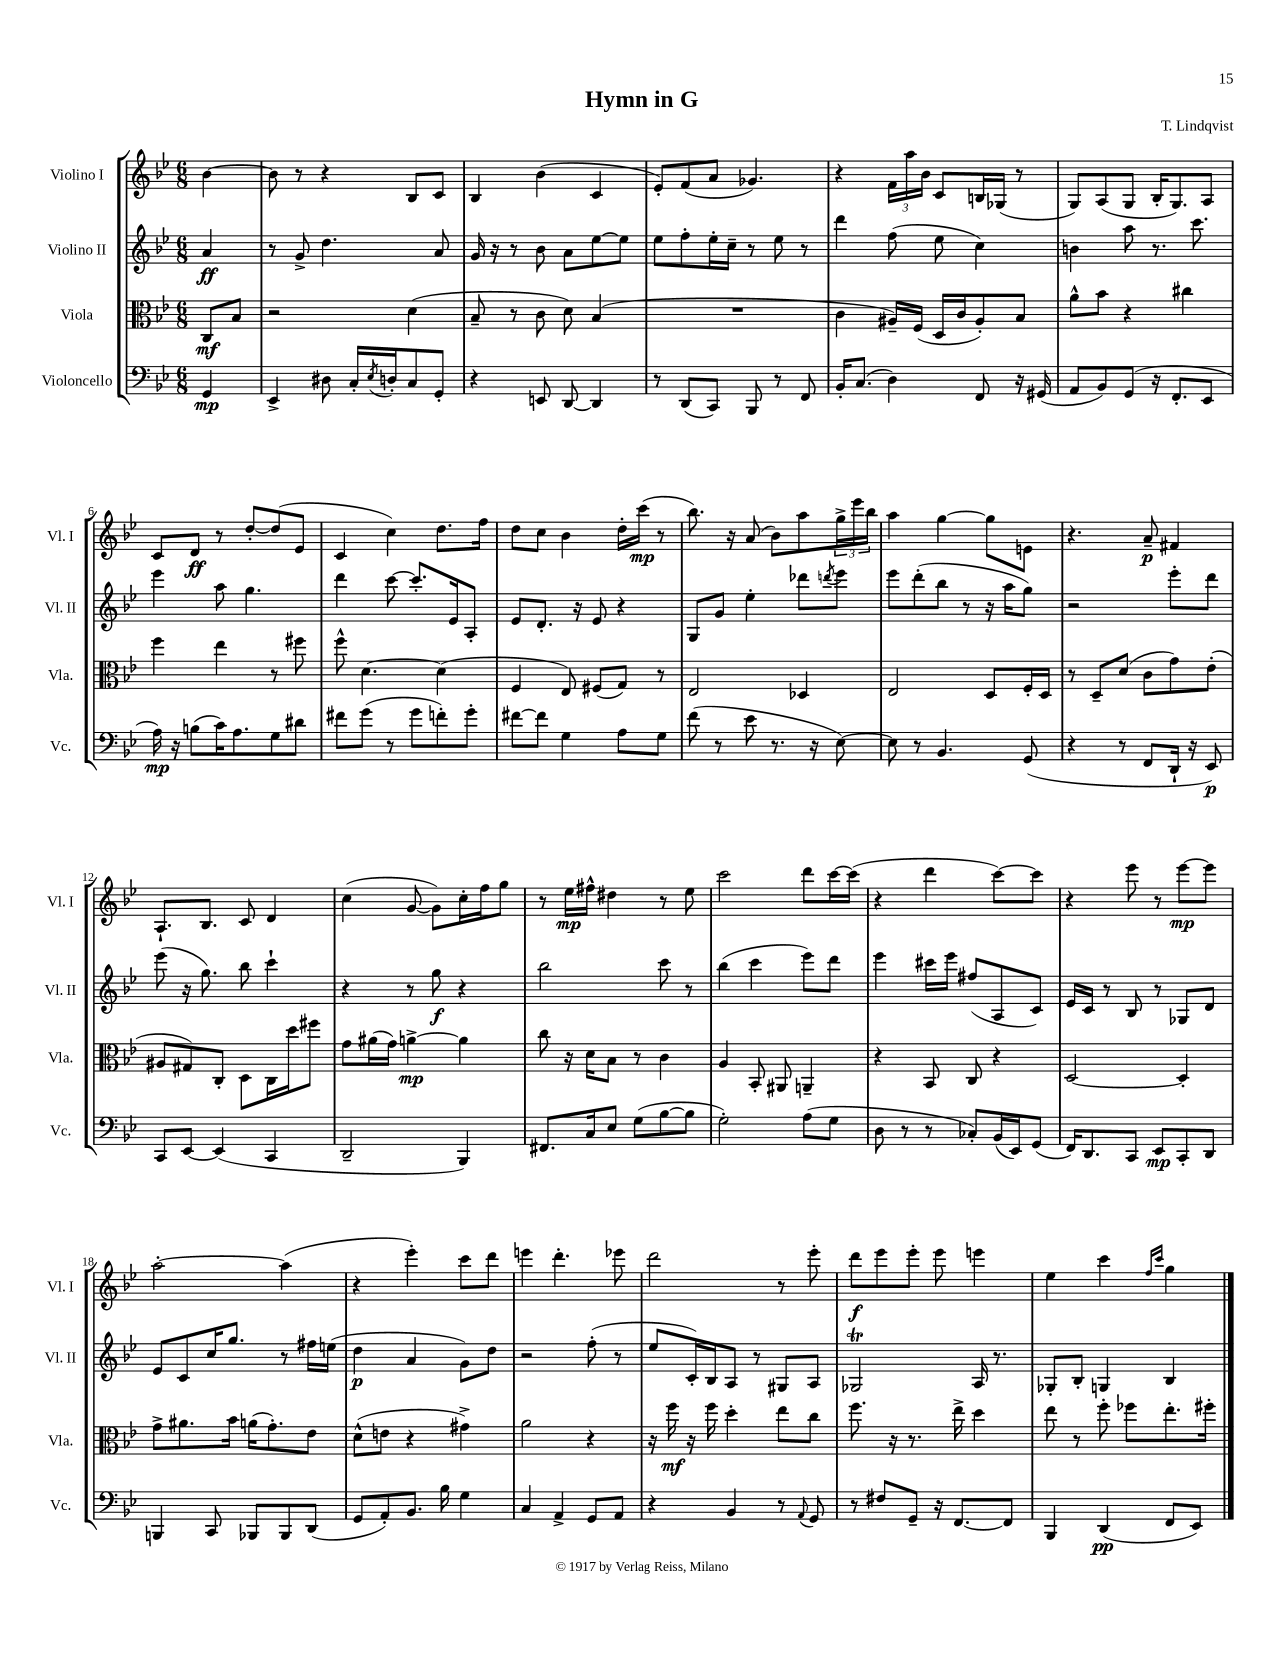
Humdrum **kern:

**kern	**kern	**kern	**kern
*staff4	*staff3	*staff2	*staff1
*clefF4	*clefC3	*clefG2	*clefG2
*k[b-e-]	*k[b-e-]	*k[b-e-]	*k[b-e-]
*M6/8	*M6/8	*M6/8	*M6/8
4GG	8C	4a	[4b-
.	8B-	.	.
=	=	=	=
4EE-^	2r	8r	8b-]
.	.	8g^	8r
8D#	.	4.dd	4r
16C'	.	.	.
8qE-	.	.	.
16D'	.	.	.
8C	(4d	.	8B-
8GG'	.	8a	8c
=	=	=	=
4r	8B-~	16g	4B-
.	.	16r	.
.	8r	8r	.
8EE	8c	8b-	(4b-
[8DD	8d)	8a	.
4DD]	(4B-	[8ee-	4c
.	.	8ee-]	.
=	=	=	=
8r	2.r	8ee-	8e-')
(8DD	.	8ff'	(8f
8CC)	.	16ee-'	8a
.	.	16cc~	.
8BBB-	.	8r	4.g-)
8r	.	8ee-	.
8FF	.	8r	.
=	=	=	=
16BB-'	4c	4ddd	4r
(8.C	.	.	.
4D)	16A#~)	(8ff	24f
.	.	.	24aa
.	(16F	.	.
.	.	.	24b-
.	16D	8ee-	8c
.	16c	.	.
8FF	8A#')	4cc)	16B
.	.	.	(16G-
16r	8B-	.	8r
(16GG#	.	.	.
=	=	=	=
8AA	8a^^	4b	8G)
8BB-)	8b-	.	(8A
(8GG	4r	8aa	8G
16r	.	8.r	16B-'
8.FF'	.	.	8.G)
.	4cc#	.	.
.	.	8.ccc	.
8EE-	.	.	8A
=	=	=	=
16A)	4ff	4eee-	8c
16r	.	.	.
(8B	.	.	8d
16c)	4ee-	8aa	8r
8.A	.	.	.
.	.	4.gg	[8dd'
8G	8r	.	(8dd]
8d#	8ff#	.	8e-
=	=	=	=
8f#	8ff^^	4ddd	4c
(8g	[4.d	.	.
8r	.	[8ccc	4cc)
8g	.	8.ccc']	.
8f')	(4d]	.	8.dd
.	.	16e-	.
8g'	.	8A'	.
.	.	.	16ff
=	=	=	=
[8f#	4F	8e-	8dd
8f#]	.	8.d'	8cc
4G	8E-)	.	4b-
.	.	16r	.
.	(8F#	8e-	.
8A	8G)	4r	16dd'
.	.	.	(16ccc
8G	8r	.	8r
=	=	=	=
(8f	2E-	8G	8.bb-)
8r	.	8g	.
.	.	.	16r
8e-	.	4ee-'	(8a
8.r	.	.	8b-)
.	4D-	8ddd-	8aa
16r	.	.	.
.	.	8qddd	.
[8E-)	.	8eee-	24gg^
.	.	.	24eee-
.	.	.	24bb-
=	=	=	=
8E-]	2E-	8eee-	4aa
8r	.	(8ddd'	.
4.BB-	.	8bb-	[4gg
.	.	8r	.
.	8D	16r	8gg]
.	.	16aa	.
(8GG	16F'	8gg)	8e
.	16D	.	.
=	=	=	=
4r	8r	2r	4.r
.	8D~	.	.
8r	(8d	.	.
8FF	8c	.	8a~
16DD`	8g)	8eee-'	4f#
16r	.	.	.
8EE-)	(8e-'	8ddd	.
=	=	=	=
8CC	8A#	(8eee-	8.A`
[8EE-	8G#)	16r	.
.	.	8.gg)	8.B-
(4EE-]	8C'	.	.
.	8D	8bb-	8c
4CC	16C	4ccc`	4d
.	16dd	.	.
.	8ff#	.	.
=	=	=	=
2DD~	8g	4r	(4cc
.	(16a#	.	.
.	16g)	.	.
.	[4a^	8r	[8g
.	.	8gg	8g])
4BBB-)	4a]	4r	16cc'
.	.	.	16ff
.	.	.	8gg
=	=	=	=
8.FF#	8cc	2bb-	8r
.	16r	.	16ee-
16C	16d	.	16ff#^^
8E-	8B-	.	4dd#
(8G	8r	.	.
[8B-	4c	8ccc	8r
8B-]	.	8r	8ee-
=	=	=	=
2G')	4A	(4bb-	2ccc
.	8BB-'	4ccc	.
.	8AA#	.	.
(8A	4AA~	8eee-)	8ddd
8G	.	8ddd	[16ccc
.	.	.	(16ccc]
=	=	=	=
8D	4r	4eee-	4r
8r	.	.	.
8r	8BB-	16ccc#	4ddd
.	.	16eee-	.
8C-')	8C	(8ff#	.
(16BB-	4r	8A	[8ccc)
16EE-)	.	.	.
(8GG	.	8c)	8ccc]
=	=	=	=
16FF)	[2D	16e-	4r
8.DD	.	16c	.
.	.	8r	.
8CC	.	8B-	8eee-
8EE-	.	8r	8r
8CC'	4D']	8G-	[8eee-
8DD	.	8d	8eee-]
=	=	=	=
4BBB	8g^	8e-	[2aa'
.	8.a#	8c	.
8CC	.	16cc	.
.	16b-	8.gg	.
8BBB-	(16a	.	.
.	8.g')	.	.
8BBB-	.	8r	(4aa]
(8DD	8e-	16ff#	.
.	.	(16ee	.
=	=	=	=
8GG	(8d^^	4dd	4r
8AA')	8e	.	.
8.BB-	4r	4a	4eee-')
16B-	.	.	.
4G	4g#^)	8g)	8ccc
.	.	8dd	8ddd
=	=	=	=
4C	2a	2r	4eee
4AA^	.	.	4.ddd'
8GG	4r	(8ff'	.
8AA	.	8r	8eee-
=	=	=	=
4r	16r	8ee-	2ddd
.	16ff	.	.
.	16r	16c')	.
.	16ff	16B-	.
4BB-	4dd'	8A	.
.	.	8r	.
8r	8ee-	8G#	8r
8qqAA	.	.	.
8GG	8cc	8A	8eee-'
=	=	=	=
8r	8.ff	2G-	8ddd
8F#	.	.	8eee-
.	16r	.	.
8GG~	8.r	.	8eee-'
16r	.	.	8eee-
[8.FF	16ee-^	.	.
.	4dd	16A	4eee
.	.	8.r	.
8FF]	.	.	.
=	=	=	=
4BBB-	8ee-	8G-'	4ee-
.	8r	8B-'	.
(4DD	8ff'	4G	4ccc
.	8ff-	.	.
.	.	.	16qqff
.	.	.	16qqccc
8FF	8.ee-'	4B-	4gg
8EE-)	.	.	.
.	16ff#'	.	.
==	==	==	==
*-	*-	*-	*-
